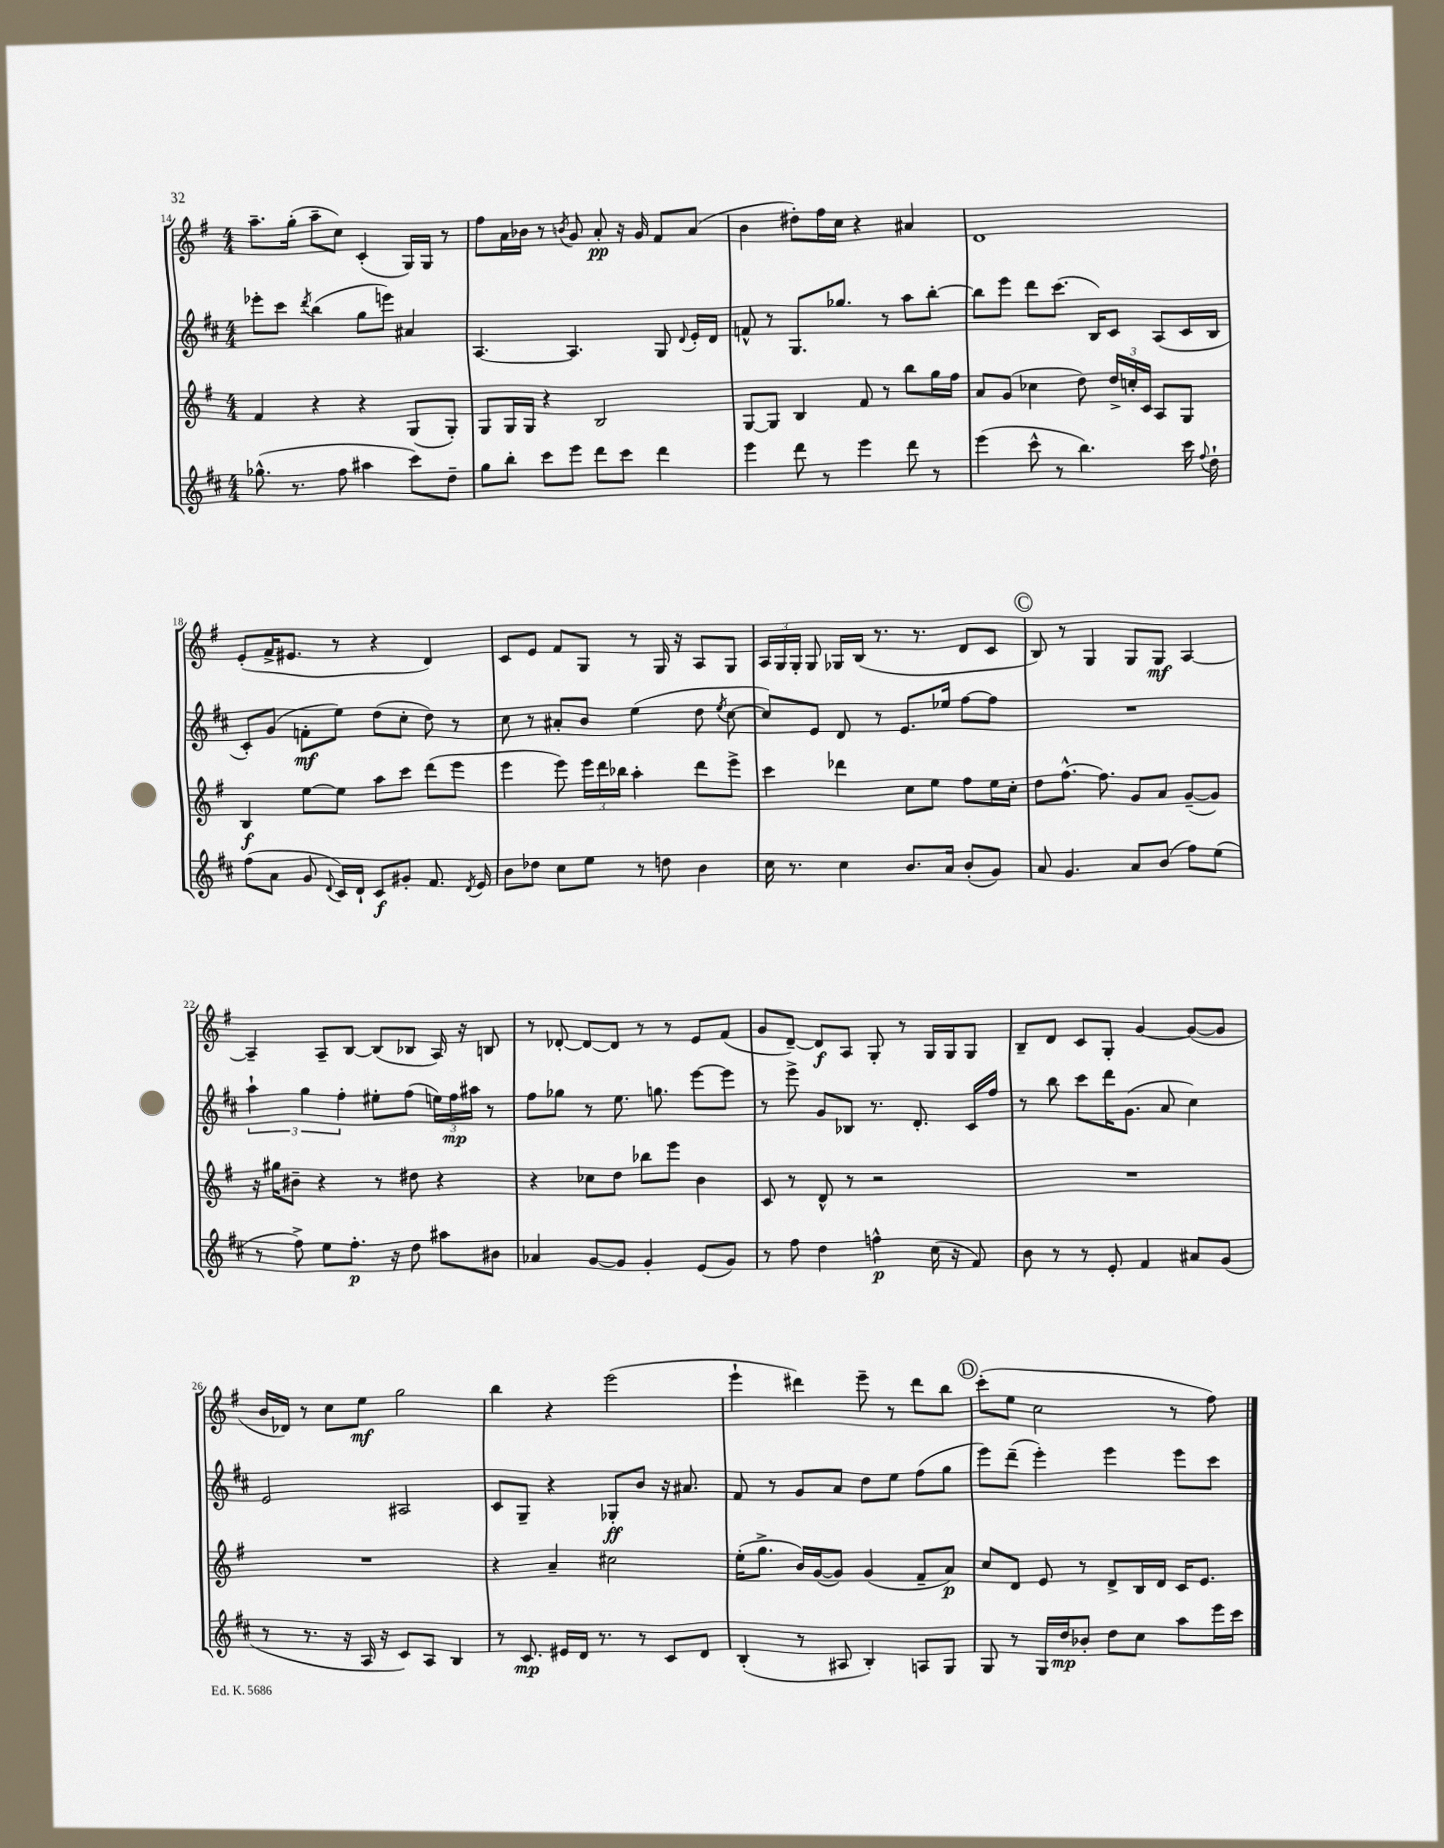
<<
\new StaffGroup <<
\new Staff = "s0" {
    \clef treble \key g \major \numericTimeSignature \time 4/4
    \autoBeamOff a''8.[-- g''16]-.( a''8[-- c''8]) c'4-.( g16[) g16] r8 |
    fis''8[ a'16 bes'16] r8 \acciaccatura { b'8 } g'8 a'8-.\pp r16 g'16 fis'8[ a'8]( |
    b'4 dis''8[-.) fis''16 c''16] r4 ais'4 |
    d'1 |
    e'8[-.( fis'16-> eis'8.] r8 r4 d'4) |
    c'8[ e'8] fis'8[ g8] r8 g16 r16 a8[ g8] |
    \tuplet 3/2 { a16[ g16 g16]-. } g8 ges16[ b16]( r8. r8. d'8[ c'8] |
    \mark \markup { \circle "C" } b8) r8 g4 g8[ g8]\mf a4~ |
    a4-- a8[-- b8]~ b8[( bes8] a16) r16 b8 |
    r8 des'8~-. des'8[~ des'8] r8 r8 e'8[ fis'8]( |
    g'8[ d'8]~--) d'8[\f a8] g8-. r8 g16[ g16 g8] |
    b8[-- d'8] c'8[ g8]-. g'4~ g'8[~( g'8] |
    b'16[ des'16]) r8 c''8[ e''8]\mf g''2 |
    b''4 r4 e'''2( |
    e'''4-! dis'''4) e'''8-- r8 dis'''8[ b''8] |
    \mark \markup { \circle "D" } c'''8[-.( e''8] c''2 r8 fis''8) \bar "|." |
}
\new Staff = "s1" {
    \clef treble \key d \major \numericTimeSignature \time 4/4
    \autoBeamOff ees'''8[-. cis'''8] \acciaccatura { d'''8 } b''4( g''8[ e'''8]) ais'4 |
    a4.~ a4. g8 \appoggiatura { d'8 } e'16[-. d'16] |
    f'8-^ r8 g8.[ ges''8.] r8 a''8[ b''8]~-. |
    b''8[ e'''8] d'''8[ cis'''8.]( b16[) cis'8] a8[( cis'16 b16] |
    cis'8[-.) g'8]( f'8[-.\mf e''8]) d''8[( cis''8]-. d''8) r8 |
    cis''8 r8 ais'8[-. b'8] e''4( d''8 \acciaccatura { e''8 } cis''8~ |
    cis''8[) e'8] d'8 r8 e'8.[ ees''16] fis''8[~ fis''8] |
    \mark \markup { \circle "C" } R1 |
    \tuplet 3/2 { a''4-! g''4 fis''4-. } eis''8[-. fis''8]( \tuplet 3/2 { e''16[) fis''16\mp ais''16] } r8 |
    fis''8[ ges''8] r8 e''8. g''8. e'''8[~ e'''8] |
    r8 e'''8-> g'8[ bes8] r8. d'8.-. cis'16[ fis''16] |
    r8 b''8 cis'''8[ d'''16 g'8.]( a'8 cis''4) |
    e'2 ais2 |
    cis'8[ g8]-- r4 ges8[-.\ff b'8] r16 ais'8. |
    fis'8 r8 g'8[ a'8] d''8[ e''8] fis''8[( g''8] |
    \mark \markup { \circle "D" } e'''8[) d'''8]--( e'''4-.) e'''4 e'''8[ cis'''8] \bar "|." |
}
\new Staff = "s2" {
    \clef treble \key g \major \numericTimeSignature \time 4/4
    \autoBeamOff fis'4 r4 r4 g8[( g8]-.) |
    g8[ g16 g16] r4 b2 |
    g8[~ g8] b4 fis'8 r8 b''8[ g''16 fis''16] |
    a'8[ g'8]( ces''4 d''8) \tuplet 3/2 { d''16[-> c''16-. c'16] } a8[ g8] |
    b4\f e''8[~ e''8] a''8[ c'''8] d'''8[( e'''8] |
    e'''4 e'''8) \tuplet 3/2 { e'''16[ d'''16 bes''16] } a''4-. d'''8[ e'''8]-> |
    c'''4 des'''4 c''8[ e''8] fis''8[ e''16 c''16]-. |
    \mark \markup { \circle "C" } d''8[ fis''8.]~-^ fis''8. g'8[ a'8] g'8[~--( g'8]) |
    r16 gis''16[ bis'8]-- r4 r8 dis''8 r4 |
    r4 ces''8[ d''8] bes''8[ e'''8] b'4 |
    c'8 r8 d'8-^ r8 r2 |
    R1 |
    R1 |
    r4 a'4-- cis''2 |
    e''16[-.( g''8.]-> b'16[) g'16~( g'8]) g'4( fis'8[-- a'8]\p) |
    \mark \markup { \circle "D" } c''8[ d'8] e'8 r8 d'8[-> b16 d'16] c'16[ e'8.] \bar "|." |
}
\new Staff = "s3" {
    \clef treble \key d \major \numericTimeSignature \time 4/4
    \autoBeamOff ges''8.-^( r8. fis''8 ais''4 cis'''8[) d''8]-- |
    g''8[ b''8]-. cis'''8[ e'''8] d'''8[ cis'''8] d'''4 |
    e'''4 d'''8 r8 e'''4 d'''8 r8 |
    e'''4( cis'''8-^ r8 b''4.) cis'''16 \appoggiatura { fis''8 } d''16-! |
    fis''8[( a'8] g'8 \appoggiatura { d'8 } cis'16[) d'16]-! cis'8[\f gis'8]-. fis'8. \acciaccatura { d'8 } e'16 |
    b'8[ des''8] cis''8[ e''8] r8 d''8 b'4 |
    cis''16 r8. cis''4 b'8.[ a'16] b'8[-.( g'8]) |
    \mark \markup { \circle "C" } a'8 g'4. a'8[ b'8]( fis''8[) e''8]( |
    r8 fis''8->) e''8[ fis''8.]-.\p r16 d''8 ais''8[ bis'8] |
    aes'4 g'8[~ g'8] g'4-. e'8[( g'8]) |
    r8 fis''8 d''4 f''4-^\p cis''16( r16 fis'8) |
    b'8 r8 r8 e'8-. fis'4 ais'8[ g'8]( |
    r8 r8. r16 a16 r16 cis'8[) a8] b4 |
    r8 cis'8.\mp eis'16[ d'16] r8. r8 cis'8[ d'8] |
    b4-.( r8 ais8 b4-.) a8[ g8] |
    \mark \markup { \circle "D" } g8 r8 g16[ d''16\mp bes'8]-. d''8[ cis''8] a''8[ e'''16 cis'''16] \bar "|." |
}
>>
>>
\layout { \context { \Score currentBarNumber = #14 } }
